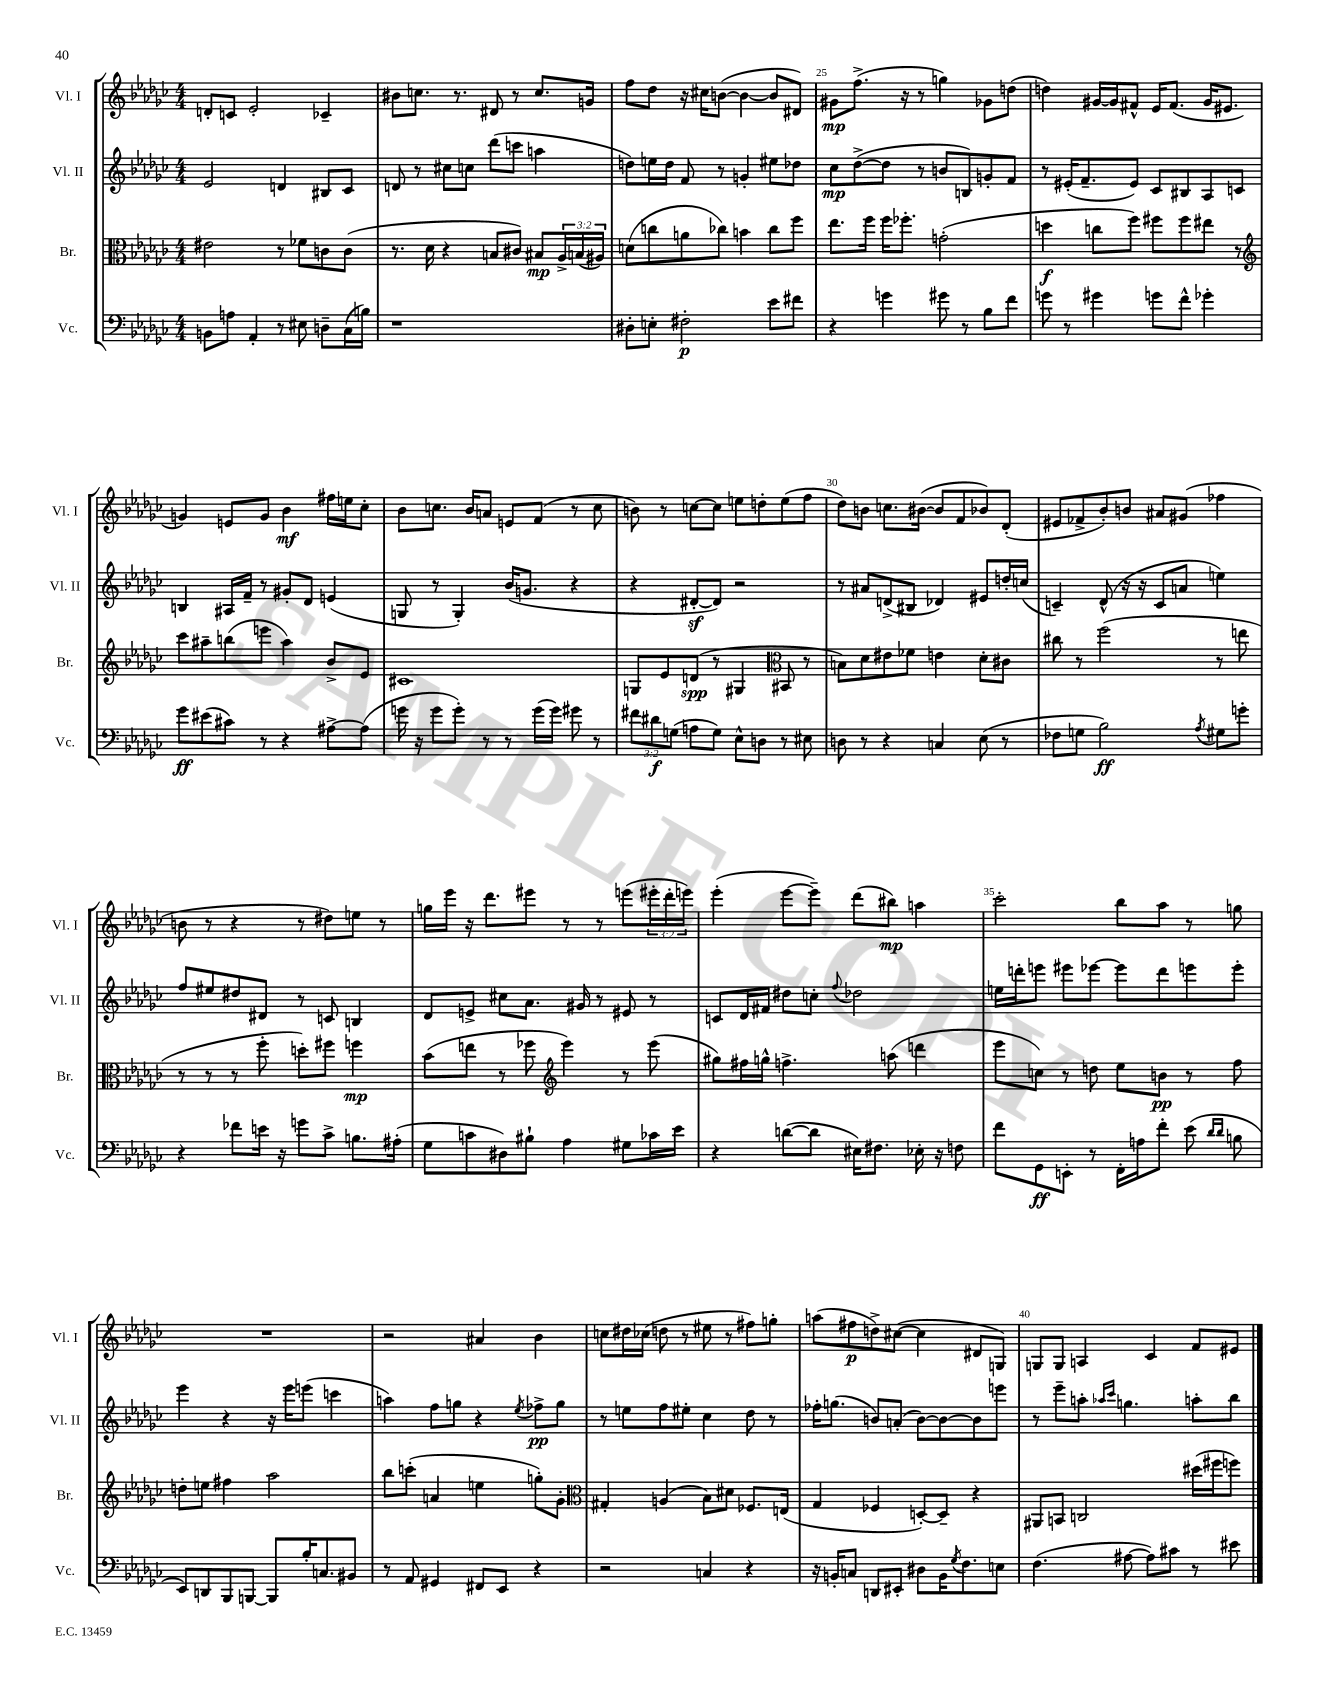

**kern	**kern	**kern	**kern
*staff4	*staff3	*staff2	*staff1
*clefF4	*clefC3	*clefG2	*clefG2
*k[b-e-a-d-g-c-]	*k[b-e-a-d-g-c-]	*k[b-e-a-d-g-c-]	*k[b-e-a-d-g-c-]
*M4/4	*M4/4	*M4/4	*M4/4
8BB	2e#	2e-	8d'
8A	.	.	8c
4AA-'	.	.	2e-'
8r	8r	4d	.
8E#	8f-	.	.
8D~	8c	8B#	4c-~
(16C-	(8c	8c-	.
16B)	.	.	.
=	=	=	=
1r	8.r	8d	8b#
.	.	8r	8.cc
.	16d-	.	.
.	4r	8cc#	.
.	.	.	8.r
.	.	8cc	.
.	8B	(8ddd-	8d#
.	8c#)	8ccc	8r
.	8B#	4aa	8.cc
.	24A-^	.	.
.	(24B	.	.
.	.	.	16g
.	24A#)	.	.
=	=	=	=
8D#'	(8d	8dd)	8ff
8E'	8cc	16ee	8dd-
.	.	16dd	.
2F#'	8a	8f	16r
.	.	.	16cc#
.	8cc-)	8r	([8b
.	4b	4g'	4b_
8e-	8cc-	8ee#	8b]
8f#	8ff	8dd-	8d#)
=	=	=	=
4r	8.ee-	8cc-	8g#
.	.	([8dd-^	(8.ff^
.	16ff	.	.
4g	16ff	8dd-]	.
.	8.ff-'	.	16r
.	.	8r	8r
8g#	(2g'	8b	4gg)
8r	.	8B)	.
8B-	.	8g'	8g-
8f	.	8f	(8dd
=	=	=	=
8g	4dd	8r	4dd)
8r	.	(16e#'	.
.	.	8.f~	.
4g#	8cc	.	[16g#
.	.	.	16g#]
.	8ff)	8e#)	8f#^^
8g	8ff#	8c-	16e-
.	.	.	(8.f#
8f^^	8ff#	8B#	.
4g-'	8ee#	8A-	16g#
.	.	.	8.e#
.	8r	8c	.
=	=	=	=
*	*clefG2	*	*
8g-	8ccc-	4B	4g)
(8e#	8aa#~	.	.
8c#)	(8bb	16A#	8e
.	.	16f~	.
8r	8eee	8r	8g
4r	4aa#)	8g#'	4b-
.	.	8d-	.
[8A#^	8b-^	(4e	16ff#
.	.	.	16ee
(8A#]	8e-	.	8cc-'
=	=	=	=
16g	1c#	8G	8b-
16r	.	.	.
8g	.	8r	8.cc
8g')	.	4G')	.
.	.	.	16b-
8r	.	.	8a
8r	.	(16b-	8e
.	.	8.g	.
(16g	.	.	(8f
16g)	.	.	.
8g#	.	4r	8r
8r	.	.	8cc
=	=	=	=
12f#	8G	4r	8b)
12d#	.	.	.
.	8e-	.	8r
(12G	.	.	.
8A	(8d	[8d#'	[8cc
8G)	8r	8d#])	8cc]
8E-^^	4G#	2r	8ee
8D	.	.	8dd'
*	*clefC3	*	*
8r	8BB#	.	(8ee
8E#	8r	.	8ff
=	=	=	=
8D	8B)	8r	8dd-)
8r	8d-	8a#	8b
4r	8e#	(8d^	8.cc
.	8f-	8B#	.
.	.	.	([16b#
4C	4e	4d-)	8b#]
.	.	.	8f
(8E-	8d-'	8e#	8b-)
8r	8c#	16dd'	(8d-'
.	.	(16cc	.
=	=	=	=
8F-	8cc#	4c~)	8e#
8G	8r	.	8f-^
2B-)	(2ff	(8d-^^	8b-')
.	.	16r	8b
.	.	16r	.
.	.	8c	8a#
.	.	8a	(8g#
8qA-	.	.	.
8G#	8r	4ee)	4ff-
8g'	8ee	.	.
=	=	=	=
4r	8r	8ff	8b
.	8r	8ee#	8r
8f-	8r	8dd#	4r
16e	8ff'	8d#	.
16r	.	.	.
8g	8dd')	8r	8r
8c-^	8ff#	8c	8dd#)
8.B	4ff	4B	8ee
.	.	.	8r
(16A#'	.	.	.
=	=	=	=
8G-	(8b-	8d-	16gg
.	.	.	16eee-
8c	8ee	8e^	16r
.	.	.	8.ddd-
8D#)	8r	8cc#	.
8B#`	8ff-	8.a-	8eee#
*	*clefG2	*	*
4A-	4eee-)	.	8r
.	.	16g#	.
.	.	8r	8r
8G#	8r	8e#	(8eee
16c-	(8eee-	8r	24eee#'
.	.	.	24ddd-'
16e-	.	.	.
.	.	.	24eee)
=	=	=	=
4r	8gg#)	8c	(4eee-'
.	16ff#	16d-	.
.	16gg^^	16f#	.
([8d	4.ff^	8dd#	[8eee-
8d]	.	8cc'	8eee-~])
.	.	8qqff	.
16E#)	.	2dd-	(8ddd-
8.F#	.	.	.
.	(8aa	.	8bb#)
16E-'	4ddd	.	4aa
16r	.	.	.
8F	.	.	.
=	=	=	=
8f	8eee-	16ee	2ccc-'
.	.	16ddd'	.
8GG-	8cc)	8eee	.
8EE'	8r	8eee#	.
8r	8dd	[8eee-	.
16FF'	8ee-	8eee-]	8bb-
16A	.	.	.
8f'	8b	8ddd	8aa-
(8e-	8r	8eee	8r
16qqd-	.	.	.
16qqd-	.	.	.
8B	8ff	8eee'	8gg
=	=	=	=
8EE-)	8dd'	4eee-	1r
8DD	8ee	.	.
8BBB-	4ff#	4r	.
[8BBB	.	.	.
8BBB]	2aa-	16r	.
.	.	16eee-	.
16B-'	.	(8eee	.
8.C	.	.	.
.	.	4ccc	.
8BB#	.	.	.
=	=	=	=
8r	8bb-	4aa)	2r
8AA-	(8ccc'	.	.
4GG#	4a	8ff	.
.	.	8gg	.
8FF#	4ee	4r	4a#
8EE-	.	.	.
.	.	8qee-	.
4r	8gg')	8ff-^	4b-
.	8g-'	8gg	.
=	=	=	=
*	*clefC3	*	*
2r	4G#'	8r	8cc
.	.	8ee	16dd#
.	.	.	(16cc-
.	(4A	8ff	8dd
.	.	8ee#'	8r
4C	8B-)	4cc-	8ee#
.	8d#	.	8r
4r	8.F-	8dd-	8ff#)
.	.	8r	8gg'
.	(16E	.	.
=	=	=	=
16r	4G-	16ff-'	(8aa
16BB'	.	(8.gg	.
8C	.	.	8ff#
8DD	4F-	8b)	8dd^)
8EE#'	.	(8a'	([8cc#
8D#	[8D')	[8b)	4cc#]
16BB	8D~]	8b_	.
8qG-	.	.	.
8.F	.	.	.
.	4r	8b]	8d#
8E	.	8eee	8G)
=	=	=	=
(4.F	8AA#	8r	8G
.	8BB	8eee-~	8G
.	2C	8aa'	4A
.	.	16qqaa-	.
.	.	16qqccc-	.
[8A#	.	4.gg	.
8A#])	.	.	4c-
8c#	.	.	.
8r	(16dd#	8aa'	8f
.	16ff#	.	.
8e#	8ff)	8bb-	8e#
==	==	==	==
*-	*-	*-	*-
